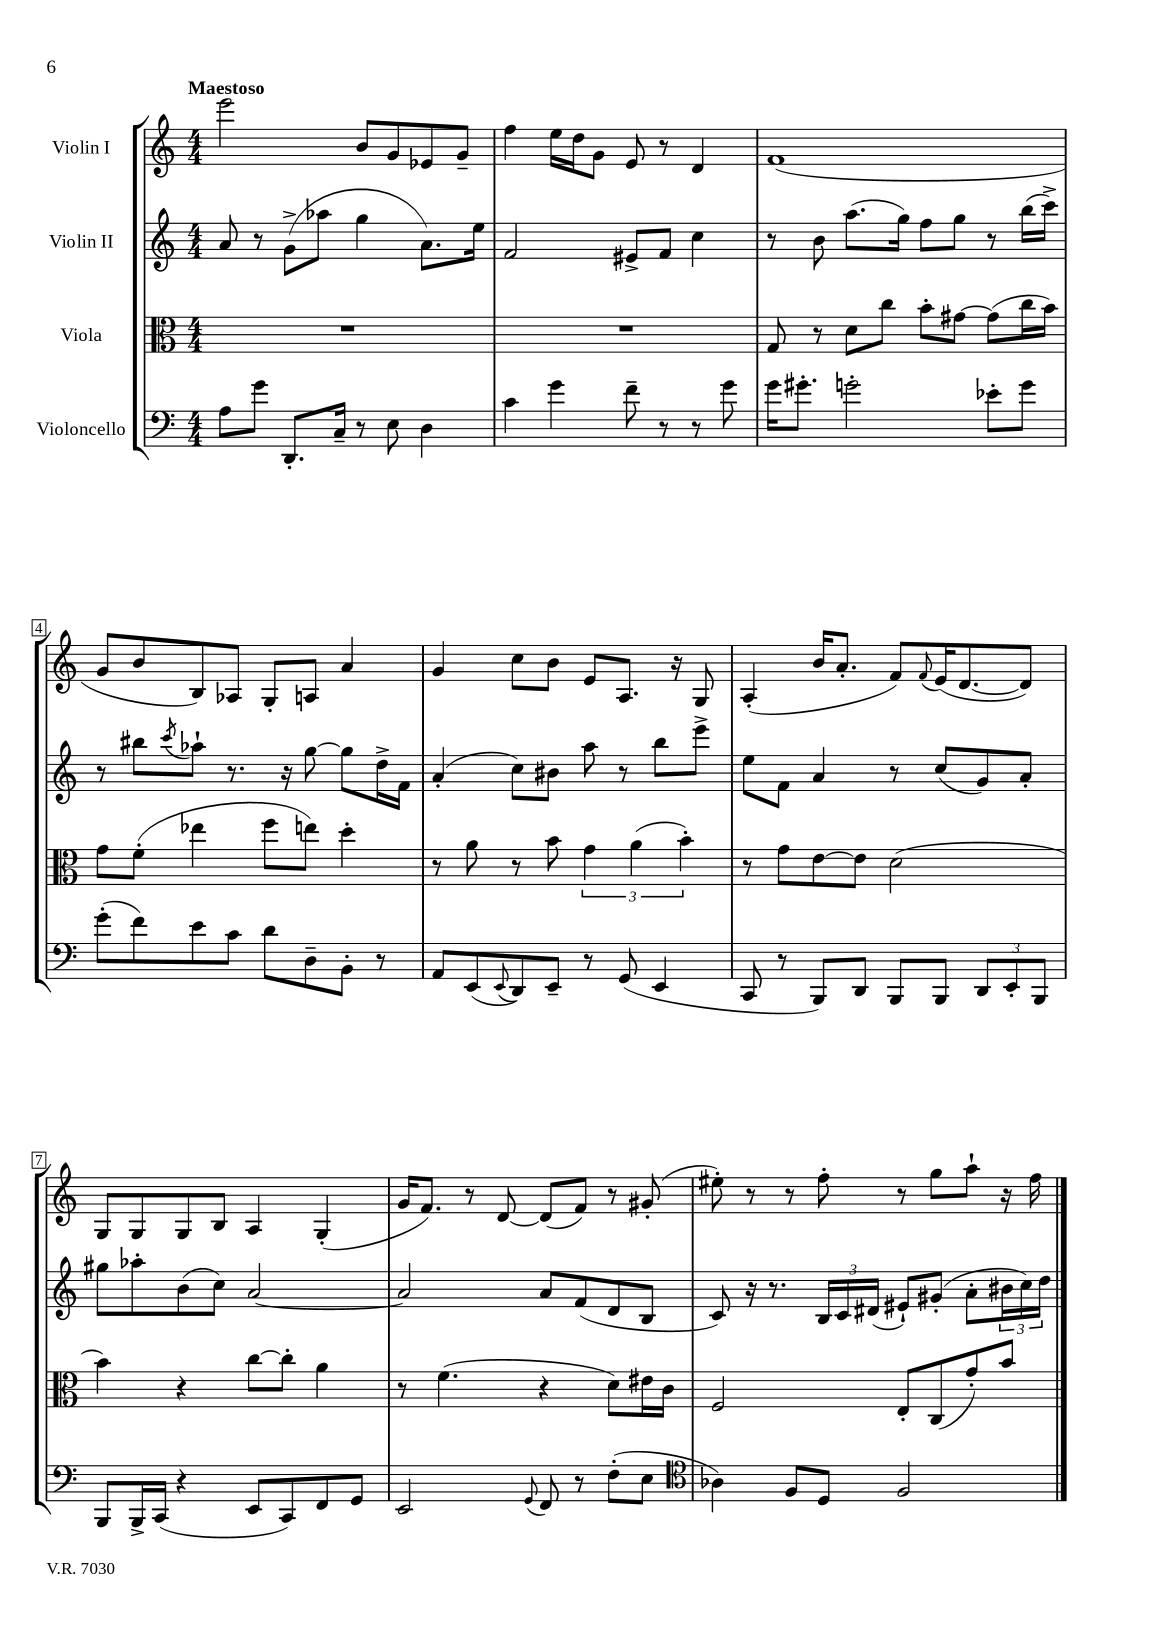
<<
\new StaffGroup <<
\new Staff = "s0" \with { instrumentName = "Violin I" } {
    \clef treble \key c \major \numericTimeSignature \time 4/4 \tempo "Maestoso"
    e'''2 b'8 g'8 ees'8 g'8-- |
    f''4 e''16 d''16 g'8 e'8 r8 d'4 |
    f'1( |
    g'8 b'8 b8) aes8 g8-. a8 a'4 |
    g'4 c''8 b'8 e'8 a8. r16 g8 |
    a4-.( b'16 a'8.-. f'8) \appoggiatura { f'8 } e'16( d'8.~ d'8) |
    g8 g8 g8 b8 a4 g4-.( |
    g'16 f'8.) r8 d'8~ d'8( f'8) r8 gis'8-.( |
    eis''8-.) r8 r8 f''8-. r8 g''8 a''8-! r16 f''16 \bar "|." |
}
\new Staff = "s1" \with { instrumentName = "Violin II" } {
    \clef treble \key c \major \numericTimeSignature \time 4/4
    a'8 r8 g'8->( aes''8 g''4 a'8.) e''16 |
    f'2 eis'8-> f'8 c''4 |
    r8 b'8 a''8.( g''16) f''8 g''8 r8 b''16( c'''16->) |
    r8 bis''8 \acciaccatura { c'''8 } aes''8-! r8. r16 g''8~ g''8 d''16-> f'16 |
    a'4-.( c''8) bis'8 a''8 r8 b''8 e'''8-> |
    e''8 f'8 a'4 r8 c''8( g'8) a'8-. |
    gis''8 aes''8-. b'8( c''8) a'2~ |
    a'2 a'8 f'8( d'8 b8 |
    c'8) r16 r8. \tuplet 3/2 { b16 c'16 dis'16( } eis'8-!) gis'8-.( a'8-. \tuplet 3/2 { bis'16 c''16) d''16 } \bar "|." |
}
\new Staff = "s2" \with { instrumentName = "Viola" } {
    \clef alto \key c \major \numericTimeSignature \time 4/4
    R1 |
    R1 |
    g8 r8 d'8 c''8 b'8-. gis'8~ gis'8( c''16 b'16) |
    g'8 f'8-.( ees''4 f''8 e''8) d''4-. |
    r8 a'8 r8 b'8 \tuplet 3/2 { g'4 a'4( b'4-.) } |
    r8 g'8 e'8~ e'8 d'2( |
    b'4) r4 c''8~ c''8-. a'4 |
    r8 f'4.( r4 d'8) eis'16 c'16 |
    f2 e8-. c8( g'8-.) b'8 \bar "|." |
}
\new Staff = "s3" \with { instrumentName = "Violoncello" } {
    \clef bass \key c \major \numericTimeSignature \time 4/4
    a8 g'8 d,8.-. c16-- r8 e8 d4 |
    c'4 g'4 f'8-- r8 r8 g'8 |
    g'16 gis'8.-. g'2-. ees'8-. g'8 |
    g'8-.( f'8) e'8 c'8 d'8 d8-- b,8-. r8 |
    a,8 e,8( \appoggiatura { e,8 } d,8) e,8-- r8 g,8( e,4 |
    c,8 r8 b,,8) d,8 b,,8 b,,8 \tuplet 3/2 { d,8 e,8-. b,,8 } |
    b,,8 b,,16-> c,16( r4 e,8 c,8) f,8 g,8 |
    e,2 \appoggiatura { g,8 } f,8 r8 f8-.( e8 |
    \clef tenor aes4) f8 d8 f2 \bar "|." |
}
>>
>>
\layout { \context { \Score \override BarNumber.stencil = #(make-stencil-boxer 0.1 0.3 ly:text-interface::print) } }
